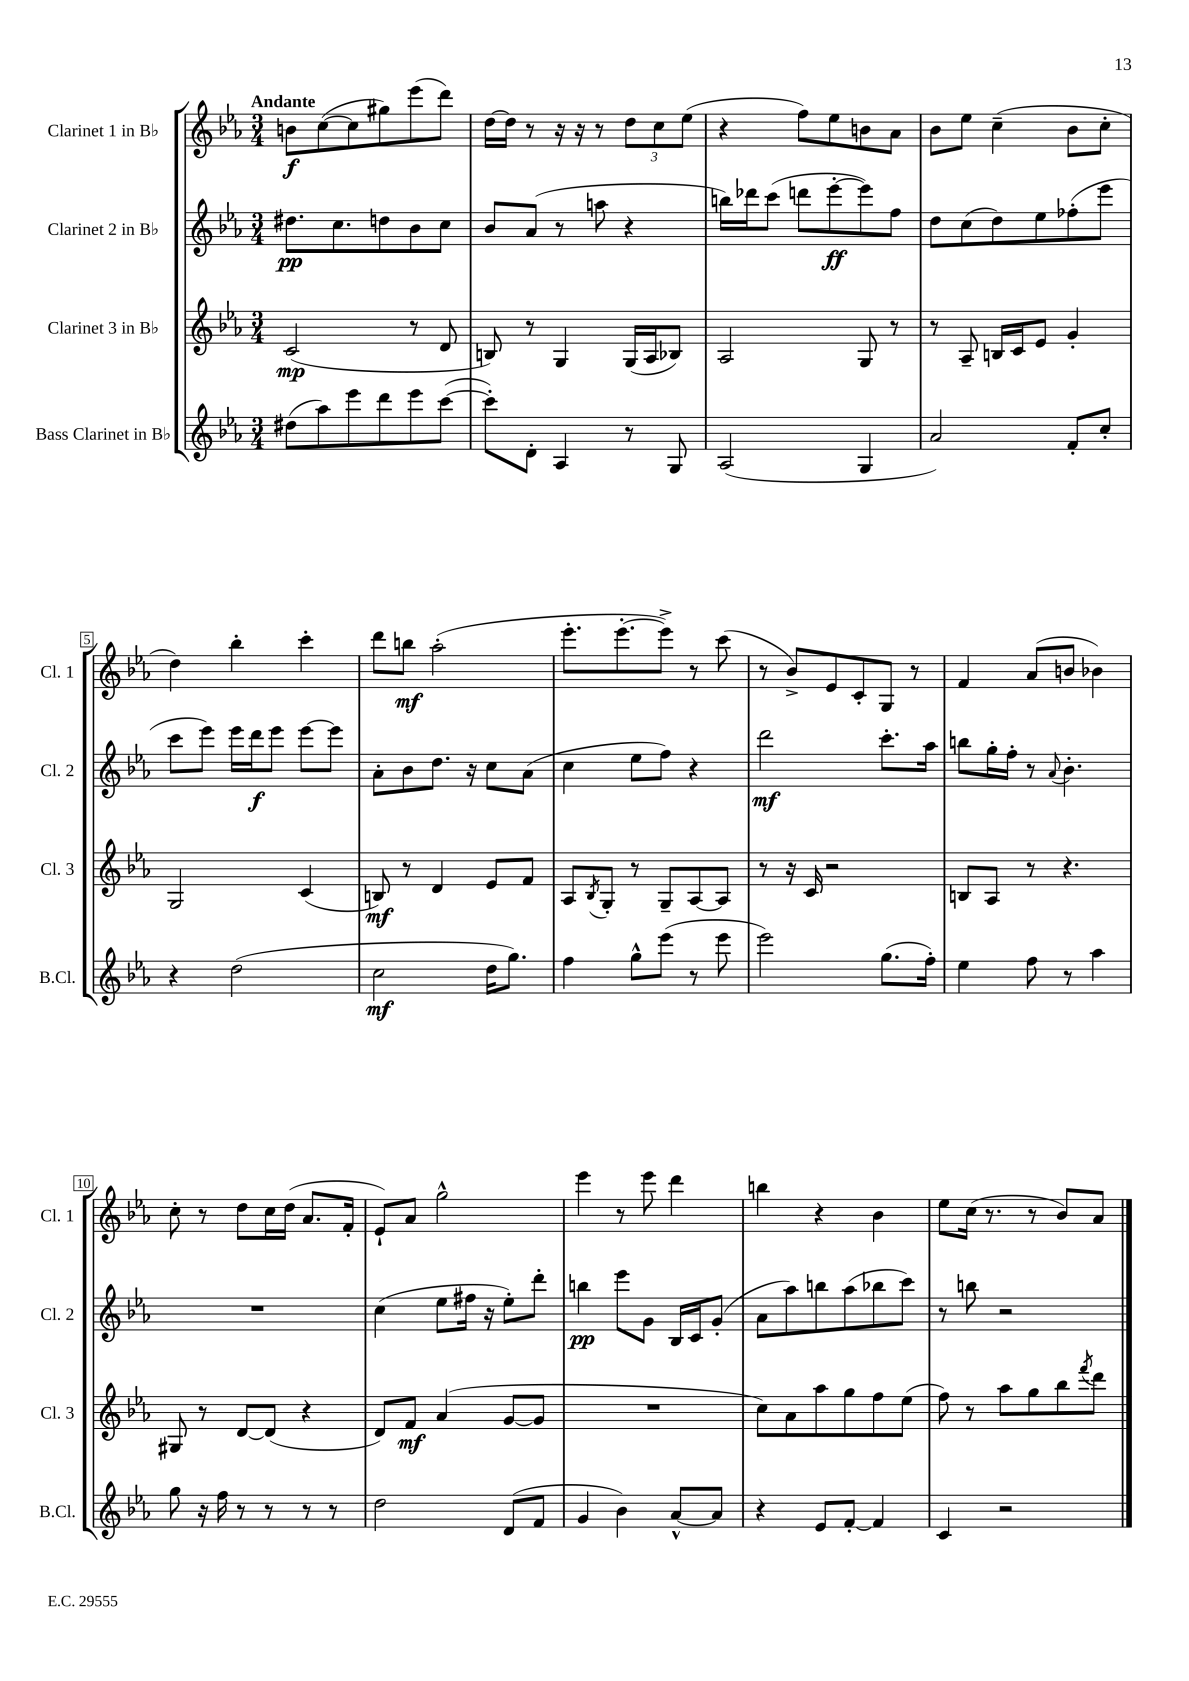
<<
\new StaffGroup <<
\new Staff = "s0" \with { instrumentName = "Clarinet 1 in Bb" shortInstrumentName = "Cl. 1" } {
    \clef treble \key ees \major \numericTimeSignature \time 3/4 \tempo "Andante"
    b'8\f c''8~( c''8 gis''8) ees'''8( d'''8) |
    d''16~ d''16 r8 r16 r16 r8 \tuplet 3/2 { d''8 c''8 ees''8( } |
    r4 f''8) ees''8 b'8 aes'8 |
    bes'8 ees''8 c''4--( bes'8 c''8-. |
    d''4) bes''4-. c'''4-. |
    d'''8 b''8\mf aes''2-.( |
    ees'''8.-. ees'''8.~-. ees'''8->) r8 c'''8( |
    r8 bes'8->) ees'8 c'8-. g8 r8 |
    f'4 aes'8( b'8 bes'4) |
    c''8-. r8 d''8 c''16 d''16( aes'8. f'16-. |
    ees'8-!) aes'8 g''2-^ |
    ees'''4 r8 ees'''8 d'''4 |
    b''4 r4 bes'4 |
    ees''8 c''16( r8. r8 bes'8) aes'8 \bar "|." |
}
\new Staff = "s1" \with { instrumentName = "Clarinet 2 in Bb" shortInstrumentName = "Cl. 2" } {
    \clef treble \key ees \major \numericTimeSignature \time 3/4
    dis''8.\pp c''8. d''8 bes'8 c''8 |
    bes'8 aes'8( r8 a''8 r4 |
    b''16) des'''16 c'''8( d'''8 ees'''8~-.\ff ees'''8) f''8 |
    d''8 c''8( d''8) ees''8 fes''8-.( ees'''8 |
    c'''8 ees'''8) ees'''16 d'''16\f ees'''8 ees'''8~ ees'''8 |
    aes'8-. bes'8 d''8. r16 c''8 aes'8( |
    c''4 ees''8 f''8) r4 |
    d'''2\mf c'''8.-. aes''16 |
    b''8 g''16-. f''16-. r8 \appoggiatura { aes'8 } bes'4.-. |
    R2. |
    c''4( ees''8 fis''16 r16 ees''8-.) d'''8-. |
    b''4\pp ees'''8 g'8 bes16 c'16 g'8-.( |
    aes'8 aes''8) b''8 aes''8( bes''8 c'''8) |
    r8 b''8 r2 \bar "|." |
}
\new Staff = "s2" \with { instrumentName = "Clarinet 3 in Bb" shortInstrumentName = "Cl. 3" } {
    \clef treble \key ees \major \numericTimeSignature \time 3/4
    c'2\mp( r8 d'8 |
    b8) r8 g4 g16( aes16 bes8) |
    aes2 g8 r8 |
    r8 aes8-- b16 c'16 ees'8 g'4-. |
    g2 c'4( |
    b8\mf) r8 d'4 ees'8 f'8 |
    aes8 \acciaccatura { bes8 } g8-. r8 g8-- aes8~ aes8 |
    r8 r16 c'16 r2 |
    b8 aes8 r8 r4. |
    gis8 r8 d'8~ d'8( r4 |
    d'8) f'8\mf aes'4( g'8~ g'8 |
    R2. |
    c''8) aes'8 aes''8 g''8 f''8 ees''8( |
    f''8) r8 aes''8 g''8 bes''8 \acciaccatura { f'''8 } d'''8 \bar "|." |
}
\new Staff = "s3" \with { instrumentName = "Bass Clarinet in Bb" shortInstrumentName = "B.Cl." } {
    \clef treble \key ees \major \numericTimeSignature \time 3/4
    dis''8( aes''8) ees'''8 d'''8 ees'''8 c'''8~( |
    c'''8-.) d'8-. aes4 r8 g8 |
    aes2( g4 |
    aes'2) f'8-. c''8-. |
    r4 d''2( |
    c''2\mf d''16 g''8.) |
    f''4 g''8-^ ees'''8( r8 ees'''8 |
    ees'''2) g''8.( f''16-.) |
    ees''4 f''8 r8 aes''4 |
    g''8 r16 f''16 r8 r8 r8 r8 |
    d''2 d'8( f'8 |
    g'4 bes'4) aes'8~-^ aes'8 |
    r4 ees'8 f'8~-. f'4 |
    c'4 r2 \bar "|." |
}
>>
>>
\layout { \context { \Score \override BarNumber.stencil = #(make-stencil-boxer 0.1 0.3 ly:text-interface::print) } }
